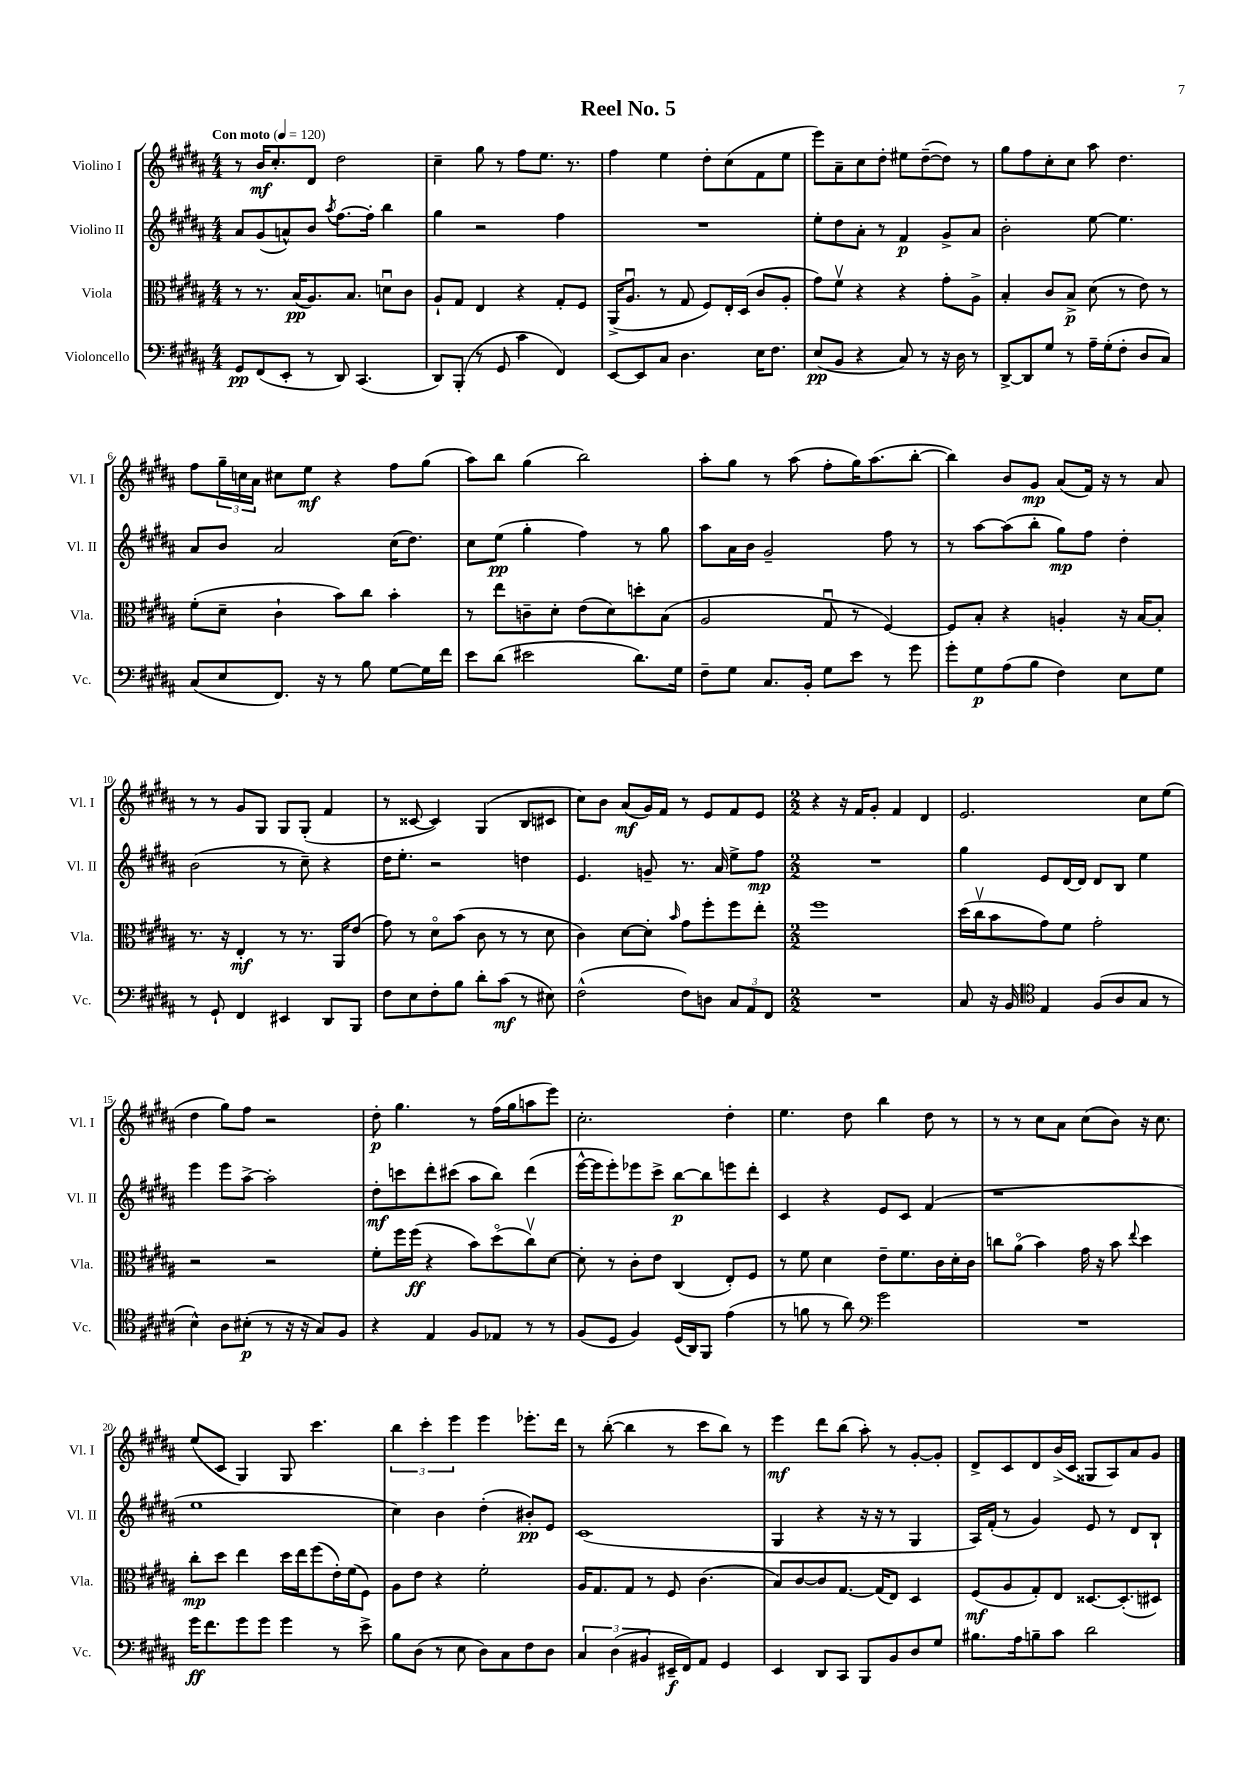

**kern	**kern	**kern	**kern
*staff4	*staff3	*staff2	*staff1
*clefF4	*clefC3	*clefG2	*clefG2
*k[f#c#g#d#a#]	*k[f#c#g#d#a#]	*k[f#c#g#d#a#]	*k[f#c#g#d#a#]
*M4/4	*M4/4	*M4/4	*M4/4
*MM120	*MM120	*MM120	*MM120
8GG#	8r	8a#	8r
(8FF#	8.r	(8g#	16b
.	.	.	8.cc#'
8EE'	.	8a^^)	.
.	(16B	.	.
8r	8.A#)	8b	8d#
.	.	8qaa#	.
8DD#)	.	[8.ff#	2dd#
.	8.B	.	.
(4.CC#	.	.	.
.	.	16ff#']	.
.	8du	4bb	.
.	8c#	.	.
=	=	=	=
8DD#)	8A#`	4gg#	4cc#~
(8BBB'	8G#	.	.
8r	4E	2r	8gg#
8GG#	.	.	8r
4c#	4r	.	8ff#
.	.	.	8.ee
4FF#)	8G#'	4ff#	.
.	.	.	8.r
.	8F#	.	.
=	=	=	=
[8EE	(16AA#^	1r	4ff#
.	8.A#u	.	.
8EE]	.	.	.
8C#	8r	.	4ee
4.D#	8G#	.	.
.	8F#)	.	8dd#'
.	16E'	.	(8cc#
.	(16D#	.	.
16E	8c#	.	8f#
8.F#	.	.	.
.	8A#'	.	8ee
=	=	=	=
(8E	8g#)	8ee'	8eee)
8BB	8f#v	8dd#	8a#~
4r	4r	8a#'	8cc#
.	.	8r	8dd#'
8C#)	4r	4f#	8ee#
8r	.	.	([8dd#~
16r	8g#'	8g#^	8dd#])
16D#	.	.	.
8r	8A#^	8a#	8r
=	=	=	=
[8DD#^	4B'	2b'	8gg#
8DD#]	.	.	8ff#
8G#	8c#	.	8cc#'
8r	8B^	.	8cc#
16A#~	(8d#	[8ee	8aa#
(16G#'	.	.	.
8F#'	8r	4.ee]	4.dd#
8D#	8e)	.	.
8C#)	8r	.	.
=	=	=	=
(8C#	(8f#'	8a#	8ff#
8E	8d#~	8b	24gg#~
.	.	.	24cc
.	.	.	24a#
8.FF#)	4c#`	2a#	8cc#
.	.	.	8ee
16r	.	.	.
8r	8b)	.	4r
8B	8cc#	.	.
[8G#	4b'	(16cc#	8ff#
.	.	8.dd#)	.
16G#]	.	.	(8gg#
16f#	.	.	.
=	=	=	=
8e	8r	8cc#	8aa#)
(8d#	8ee	(8ee	8bb
2e#	8c~	4gg#'	(4gg#
.	8d#'	.	.
.	(8e	4ff#)	2bb)
.	8d#)	.	.
8.d#)	8dd'	8r	.
.	(8B	8gg#	.
16G#	.	.	.
=	=	=	=
8F#~	2A#	8aa#	8aa#'
8G#	.	16a#	8gg#
.	.	16b	.
8.C#	.	2g#~	8r
.	.	.	(8aa#
16BB'	.	.	.
8G#	8G#u	.	8ff#'
8e	8r	.	16gg#)
.	.	.	(8.aa#
8r	[4F#)	8ff#	.
8g#	.	8r	[8bb'
=	=	=	=
8g#'	8F#]	8r	4bb])
8G#	8B'	[8aa#	.
(8A#	4r	(8aa#]	8b
8B	.	8bb'	8g#
4F#)	4A'	8gg#)	(8a#
.	.	8ff#	16f#)
.	.	.	16r
8E	16r	4dd#'	8r
.	[16B	.	.
8G#	8B']	.	8a#
=	=	=	=
8r	8.r	(2b	8r
8GG#`	.	.	8r
.	16r	.	.
4FF#	4E'	.	8g#
.	.	.	8G#
4EE#	8r	8r	8G#
.	8.r	8cc#~)	(8G#'
8DD#	.	4r	4f#
.	16AA#	.	.
8BBB	(8e	.	.
=	=	=	=
8F#	8g#)	16dd#	8r
.	.	8.ee'	.
8E	8r	.	[8c##
8F#'	8d#o	2r	4c##])
8B	(8b	.	.
8d#'	8c#	.	(4G#
(8c#	8r	.	.
8r	8r	4dd	8B
8E#)	8d#	.	8c#
=	=	=	=
(2F#^^	4c#)	4.e	8cc#)
.	.	.	8b
.	[8d#	.	(8a#
.	8d#']	8g~	16g#)
.	.	.	16f#
.	16qqb	.	.
8F#)	8g#	8.r	8r
8D	8ff#'	.	8e
.	.	16a#	.
12C#	8ff#	8ee^	8f#
12AA#	.	.	.
.	8ee'	8ff#	8e
12FF#	.	.	.
=	=	=	=
*M2/2	*M2/2	*M2/2	*M2/2
1r	1ff#	1r	4r
.	.	.	16r
.	.	.	16f#
.	.	.	8g#'
.	.	.	4f#
.	.	.	4d#
=	=	=	=
8C#	(16dd#	4gg#	2.e
.	16cc#v	.	.
16r	8b	.	.
16BB	.	.	.
*clefC4	*	*	*
4E	8g#)	8e	.
.	8f#	[16d#	.
.	.	16d#]	.
(8F#	2g#'	8d#	.
8A#	.	8B	.
8G#	.	4ee	8cc#
8r	.	.	(8ee
=	=	=	=
4B^^)	2r	4eee	4dd#
8A#	.	8eee	8gg#)
(8B#'	.	[8aa#^	8ff#
8r	2r	2aa#']	2r
16r	.	.	.
16r	.	.	.
8G#)	.	.	.
8F#	.	.	.
=	=	=	=
4r	8f#'	8dd#'	8dd#'
.	16ff#	8ccc	4.gg#
.	(16ff#	.	.
4E	4r	8ddd#'	.
.	.	(8ccc#	.
8F#	8b)	8aa#	8r
8E-	(8dd#o	8bb)	(16ff#
.	.	.	16gg#
8r	8cc#v)	(4ddd#	8aa
8r	[8d#	.	8eee)
=	=	=	=
(8F#	8d#']	[16eee^^	2.cc#'
.	.	16eee]	.
8D#	8r	8eee')	.
4F#)	8c#'	8eee-	.
.	8e	8ccc#^	.
(16D#	(4C#	[8bb	.
16AA#)	.	.	.
8FF#	.	8bb]	.
(4e	8E')	8eee	4dd#'
.	8F#	8ddd#'	.
=	=	=	=
8r	8r	4c#	4.ee
8f	8f#	.	.
8r	4d#	4r	.
8a#)	.	.	8dd#
*clefF4	*	*	*
2g#	8e~	8e	4bb
.	8.f#	8c#	.
.	.	(4f#	8dd#
.	16c#	.	.
.	16d#'	.	8r
.	16c#	.	.
=	=	=	=
1r	8cc	1r	8r
.	(8a#o	.	8r
.	4b)	.	8cc#
.	.	.	8a#
.	16g#	.	(8cc#
.	16r	.	.
.	8b	.	8b)
.	8qqee	.	.
.	4dd#	.	16r
.	.	.	8.cc#
=	=	=	=
16g#	8cc#'	1ee	(8ee
8.f#	.	.	.
.	8dd#	.	8c#
8g#	4ee	.	4G#)
8g#	.	.	.
4g#	16dd#	.	8G#
.	16ee	.	.
.	(8ff#	.	4.ccc#
8r	16e')	.	.
.	(16f#	.	.
8e^	8F#)	.	.
=	=	=	=
8B	8A#	4cc#)	6bb
(8D#	8e	.	.
.	.	.	6ccc#'
8r	4r	4b	.
.	.	.	6eee
8E	.	.	.
8D#)	2f#'	(4dd#'	4eee
8C#	.	.	.
8F#	.	8b#')	8.eee-'
8D#	.	8e	.
.	.	.	16ddd#
=	=	=	=
6C#	16A#	(1c#	8r
.	8.G#	.	.
.	.	.	([8bb'
(6D#	.	.	.
.	8G#	.	4bb]
6BB#	.	.	.
.	8r	.	.
16EE#~	8F#	.	8r
16FF#)	.	.	.
8AA#	(4.c#	.	8ccc#
4GG#	.	.	8bb)
.	.	.	8r
=	=	=	=
4EE	8B)	4G#	4eee
.	[8c#	.	.
8DD#	8c#]	4r	8ddd#
8CC#	[8.G#	.	(8bb
8BBB	.	16r	8aa#')
.	(16G#]	16r	.
8BB	8E)	8r	8r
8D#	4D#	4G#	[8g#'
8G#	.	.	8g#']
=	=	=	=
8.B#	(8F#	16A#)	8d#^
.	.	(16f#'	.
.	8A#	8r	8c#
16A#	.	.	.
8B~	8G#')	4g#)	8d#
8c#	8E	.	(16b^
.	.	.	16c#
2d#	[8.D##	8e	8G##
.	.	8r	8A#)
.	(8.D##']	.	.
.	.	8d#	8a#
.	8D#)	8B`	8g#
==	==	==	==
*-	*-	*-	*-
